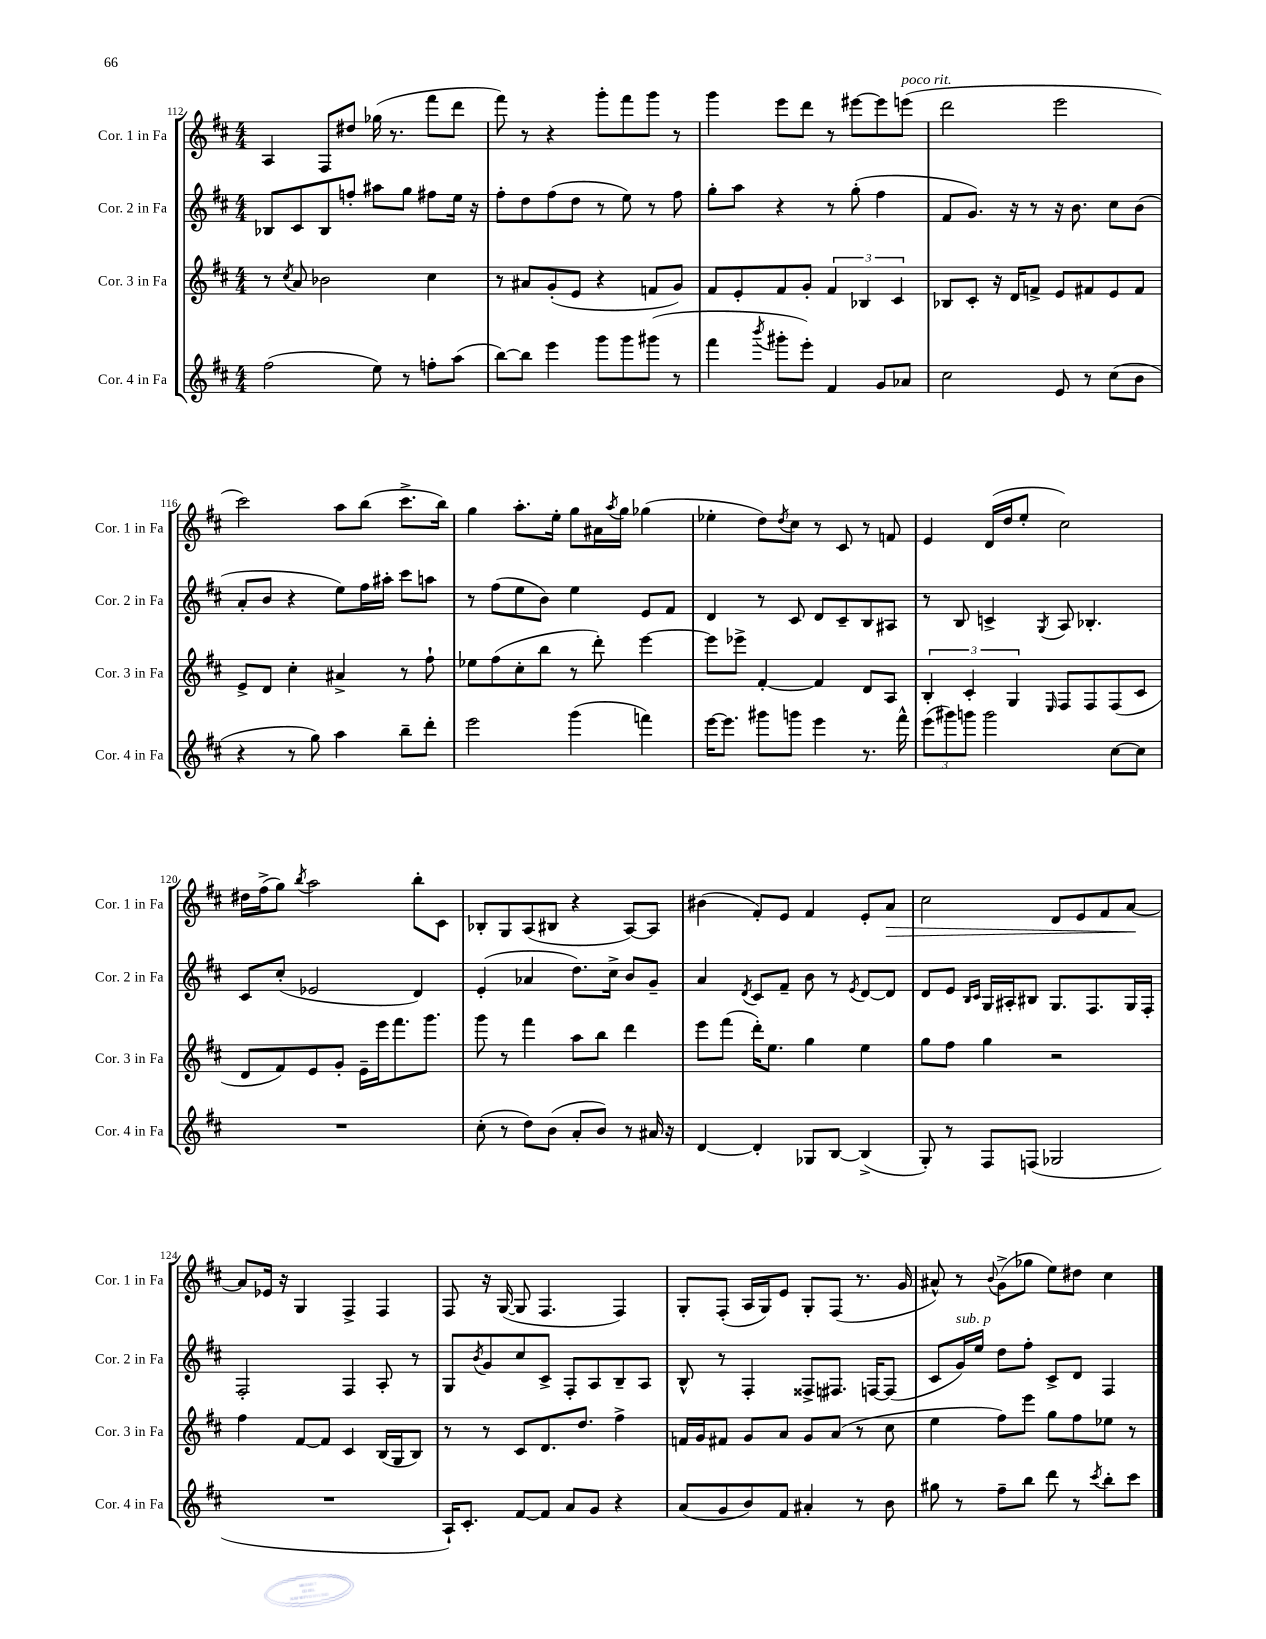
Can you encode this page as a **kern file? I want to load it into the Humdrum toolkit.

**kern	**kern	**kern	**kern	**dynam
*part4	*part3	*part2	*part1	*part1
*staff4	*staff3	*staff2	*staff1	*staff1
*I"Cor. 4 in Fa	*I"Cor. 3 in Fa	*I"Cor. 2 in Fa	*I"Cor. 1 in Fa	*
*I'Cor. 4 in Fa	*I'Cor. 3 in Fa	*I'Cor. 2 in Fa	*I'Cor. 1 in Fa	*
*clefG2	*clefG2	*clefG2	*clefG2	*
*k[f#c#]	*k[f#c#]	*k[f#c#]	*k[f#c#]	*
*M4/4	*M4/4	*M4/4	*M4/4	*
=112	=112	=112	=112	=112
(2ff#\	8r	8B-X/L	4A/	.
.	8qcc#/	.	.	.
.	8a/	8c#/	.	.
.	2b-X\	8B-/	8F#/L	.
.	.	8ffn'/J	8dd#X/J	.
8ee\)	.	8aa#X\L	(16gg-X\	.
.	.	.	8.r	.
8r	.	8gg\J	.	.
8ffn'\L	4cc#\	8ff#X\L	8fff#\L	.
(8aa\J	.	16ee\Jk	8ddd\J	.
.	.	16r	.	.
=113	=113	=113	=113	=113
[8bb\L)	8r	8ff#'\L	8fff#\)	.
8bb\J]	8a#X/L	8dd\	8r	.
4eee\	(8g'/	(8ff#\	4r	.
.	8e/J	8dd\J	.	.
8ggg\L	4r	8r	8ggg'\L	.
8ggg\	.	8ee\)	8fff#\	.
(8ggg#X\J	8fn/L	8r	8ggg\J	.
8r	8g/J)	8ff#\	8r	.
=114	=114	=114	=114	=114
4fff#\	8f#/L	8gg'\L	4ggg\	.
.	8e'/	8aa\J	.	.
8qbbb/	.	.	.	.
8ggg#X'\L	8f#/	4r	8eee\L	.
8eee'\J)	8g'/J	.	8ddd\J	.
4f#/	6f#/	8r	8r	.
.	.	(8gg'\	[8eee#X\L	.
.	6B-X/	.	.	.
8g/L	.	4ff#\	8eee#\]	.
.	6c#/	.	.	.
!	!	!	!LO:TX:a:i:t=poco rit.	!
8a-X/J	.	.	(8eeen\J	.
=115	=115	=115	=115	=115
2cc#\	8B-X/L	8f#/L	2ddd\	.
.	8c#'/J	8.g/J)	.	.
.	16r	.	.	.
.	16d/KL	16r	.	.
.	8fn^/J	8r	.	.
8e/	8e/L	16r	2eee\	.
.	.	8.b\	.	.
8r	8f#X/	.	.	.
(8cc#\L	8e/	8cc#\L	.	.
8b\J	8f#/J	(8b\J	.	.
!!LO:LB:g=z
=116	=116	=116	=116	=116
4r	8e^/L	8a'/L	2ccc#\)	.
.	8d/J	8b/J	.	.
8r	4cc#'\	4r	.	.
8gg\)	.	.	.	.
4aa\	4a#X^/	8ee\L)	8aa\L	.
.	.	16ff#\L	(8bb\J	.
.	.	16aa#X'\JJ	.	.
8bb~\L	8r	8ccc#\L	8.ccc#^\L	.
8ddd'\J	8ff#`\	8aan\J	.	.
.	.	.	16bb\Jk)	.
=117	=117	=117	=117	=117
2eee\	8ee-X\L	8r	4gg\	.
.	(8ff#\	(8ff#\L	.	.
.	8cc#'\	8ee\	8.aa'\L	.
.	8bb\J	8b\J)	.	.
.	.	.	16ee'\Jk	.
(4ggg\	8r	4ee\	8gg\L	.
.	8ddd'\)	.	16a#X\L	.
.	.	.	8qaa/	.
.	.	.	16gg\JJ	.
4fffn\)	[4eee\	8e/L	(4gg-X\	.
.	.	8f#/J	.	.
=118	=118	=118	=118	=118
[16eee\KL	8eee\L]	4d/	4ee-X'\	.
8.eee\J]	.	.	.	.
.	8eee-X^\J	.	.	.
8ggg#X\L	[4f#'/	8r	8dd\L)	.
.	.	.	8qdd/	.
8gggn\J	.	8c#/	8cc#\J	.
4eee\	4f#/]	8d/L	8r	.
.	.	8c#~/	8c#/	.
8.r	8d/L	8B/	8r	.
.	8A/J	8A#X/J	8fn/	.
16fff#^^\	.	.	.	.
=119	=119	=119	=119	=119
(12eee\L	6B'/	8r	4e/	.
12ggg#X\)	.	.	.	.
.	.	8B/	.	.
12gggn\J	6c#'/	.	.	.
2ggg\	.	4cn^/	(16d/LL	.
.	.	.	16dd/J	.
.	6G/	.	.	.
.	.	.	8ee'/J	.
.	16qqE/	8qG/	.	.
.	8F#/L	8A/	2cc#\)	.
.	8F#/	4.B-X'/	.	.
[8cc#\L	(8F#/	.	.	.
8cc#\J]	8c#/J	.	.	.
!!LO:LB:g=z
=120	=120	=120	=120	=120
1r	8d/L	8c#/L	16dd#X\LL	.
.	.	.	(16ff#^\J	.
.	8f#/)	(8cc#'/J	8gg\J)	.
.	.	.	8qbb/	.
.	8e/	2e-X/	2aa\	.
.	8g'/J	.	.	.
.	16e~\LL	.	.	.
.	16eee\J	.	.	.
.	8.fff#\	.	.	.
.	.	4d/)	8bb'\L	.
.	8.ggg\J	.	.	.
.	.	.	8c#\J	.
=121	=121	=121	=121	=121
(8cc#'\	8ggg\	(4e'/	8B-X'/L	.
8r	8r	.	8G/	.
8dd\L)	4fff#\	4a-X/	(8A/	.
(8b\J	.	.	8B#X/J	.
8a'/L	8aa\L	8.dd\L)	4r	.
8b/J)	8bb\J	.	.	.
.	.	16cc#^\Jk	.	.
8r	4ddd\	8b/L	[8A/L)	.
16a#X/	.	8g~/J	8A/J]	.
16r	.	.	.	.
=122	=122	=122	=122	=122
[4d/	8eee\L	4a/	(4b#X\	.
.	(8fff#\J	.	.	.
.	.	8qd/	.	.
4d'/]	16ddd'\KL)	8c#/L	8f#'/L)	.
.	8.ee\J	.	.	.
.	.	8f#~/J	8e/J	.
8G-X/L	4gg\	8b\	4f#/	.
[8B/J	.	8r	.	.
.	.	8qe/	.	.
(4B^/]	4ee\	[8d/L	8e'/L	.
!	!	!	!	!LO:HP:b
.	.	8d/J]	8a/J	>
=123	=123	=123	=123	=123
8G'/)	8gg\L	8d/L	2cc#\	.
8r	8ff#\J	8e/J	.	.
.	.	16qqB/LL	.	.
.	.	16qqc#/JJ	.	.
8F#/L	4gg\	16G/LL	.	.
.	.	16A#X'/J	.	.
(8Fn/J	.	8B#X/J	.	.
2G-X/	2r	8.G/L	8d/L	.
.	.	.	8e/	.
.	.	8.F#/	.	.
.	.	.	8f#/	.
.	.	16G/L	[8a/J	.
.	.	16F#'/JJ	.	.
.	.	.	.	]
!!LO:LB:g=z
=124	=124	=124	=124	=124
1r	4ff#\	2F#'/	8a/L]	.
.	.	.	16e-X/Jk	.
.	.	.	16r	.
.	[8f#/L	.	4G/	.
.	8f#/J]	.	.	.
.	4c#/	4F#/	4F#^/	.
.	(16B/LL	8A'/	4F#/	.
.	16G/J	.	.	.
.	8B/J)	8r	.	.
=125	=125	=125	=125	=125
16A`/KL)	8r	8G/L	8F#/	.
8.c#'/J	.	.	.	.
.	.	8qb/	.	.
.	8r	8g/	16r	.
.	.	.	([16G/	.
[8f#/L	8c#/L	8cc#/	8G/]	.
8f#/J]	8.d/	8c#^/J	4.F#/	.
8a/L	.	8F#'/L	.	.
.	8.dd/J	.	.	.
8g/J	.	8A/	.	.
4r	4ff#^\	8B~/	4F#/)	.
.	.	8A/J	.	.
=126	=126	=126	=126	=126
(8a/L	16fn/LL	8B^^/	8G'/L	.
.	16g/J	.	.	.
8g/	8f#X/J	8r	(8F#'/J	.
8b/)	8g/L	4F#'/	16A/LL	.
.	.	.	16G/J)	.
8f#/J	8a/J	.	8e/J	.
4a#X'/	8g/L	8F##X^/L	8G'/L	.
.	(8a/J	8.F#X/J	(8F#/J	.
8r	8r	.	8.r	.
.	.	[16Fn/KL	.	.
8b\	8cc#\	(8F/J]	.	.
.	.	.	16g/	.
=127	=127	=127	=127	=127
8gg#X\	4ee\	8c#/L	8a#X^^/)	.
!	!	!LO:TX:a:i:t=sub. p	!	!
8r	.	16g/L)	8r	.
.	.	16ee/JJ	.	.
.	.	.	8qqb/	.
8ff#~\L	8ff#\L)	8dd\L	(8g^\L	.
8bb\J	8eee\J	8ff#'\J	8gg-X\J	.
8ddd\	8gg\L	8c#^/L	8ee\L)	.
8r	8ff#\	8d/J	8dd#X\J	.
8qccc#/	.	.	.	.
8bb'\L	8ee-X\J	4F#/	4cc#\	.
8ccc#\J	8r	.	.	.
==	==	==	==	==
*-	*-	*-	*-	*-
